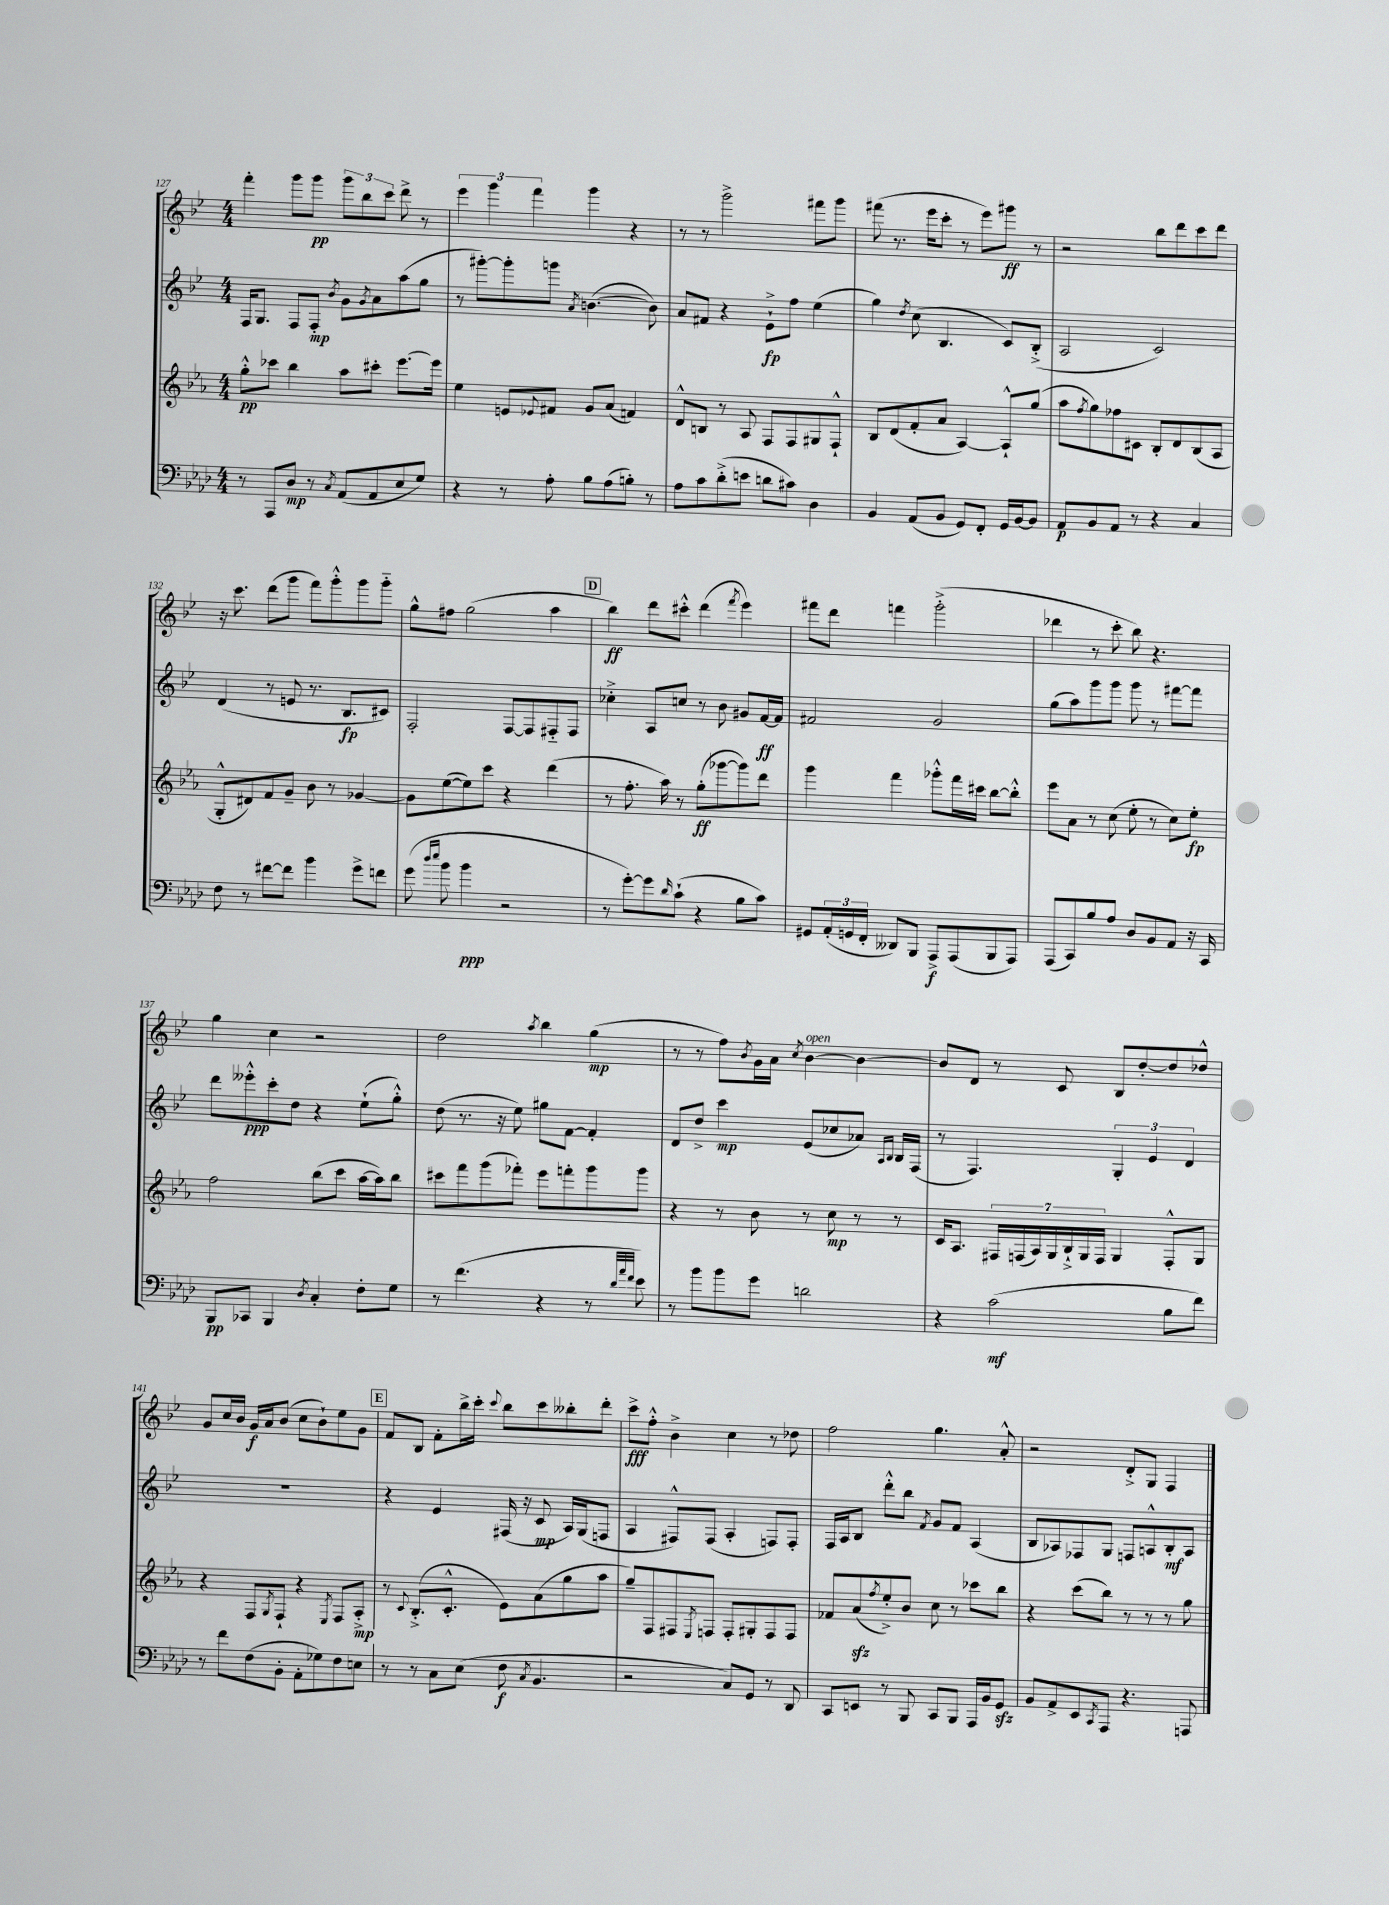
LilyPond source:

<<
\new StaffGroup <<
\new Staff = "s0" {
    \clef treble \key bes \major \numericTimeSignature \time 4/4
    f'''4-. g'''8 g'''8\pp \tuplet 3/2 { g'''8 bes''8 c'''8 } d'''8-> r8 |
    \tuplet 3/2 { ees'''4 g'''4 f'''4 } g'''4 r4 |
    r8 r8 g'''2-> fis'''8 g'''8 |
    fis'''8( r8. ees'''16 c'''8-. r8 ees'''8) gis'''8\ff r8 |
    r2 bes''8 d'''8 c'''8 d'''8 |
    r16 c'''8. d'''8( g'''8 f'''8) g'''8-.-^ g'''8 g'''8-_ |
    g''8-^ fis''8 g''2( a''4 |
    \mark \markup { \box "D" } bes''4\ff) d'''8 cis'''8-.-^ d'''4( \acciaccatura { f'''8 } ees'''4) |
    fis'''8 d'''8 f'''4 g'''2-.->( |
    des'''4 r8 c'''8-. bes''8) r4. |
    g''4 c''4 r2 |
    d''2 \acciaccatura { a''8 } bes''4 g''4\mp( |
    r8 r8 f''8) \acciaccatura { bes'8 } g'16 a'16 \acciaccatura { c''8 } bes'4~^\markup { \italic "open" } bes'4~ |
    bes'8 d'8 r8 c'8 bes8 d''8~-. d''8 des''8-^ |
    g'8 c''16 bes'16 g'16\f a'16 bes'8( c''8 bes'8-!) ees''8 g'8 |
    \mark \markup { \box "E" } f'8 bes8 f'8-. bes''16-> c'''16-. \appoggiatura { c'''8 } bes''8 c'''8 beses''8-. d'''8-. |
    c'''8->\fff f''8-.-^ bes'4-> c''4 r8 des''8 |
    f''2 g''4. a'8-.-^ |
    r2 d'8-.-> g8 f4 \bar "|." |
}
\new Staff = "s1" {
    \clef treble \key bes \major \numericTimeSignature \time 4/4
    f16 g8. f8 f8-.\mp \acciaccatura { bes'8 } g'8 \acciaccatura { g'8 } a'8 a''8( g''8 |
    r8 gis'''8~-.) gis'''8-. g'''8 \acciaccatura { a'8 } b'4.~( b'8) |
    a'8 fis'8 r4 ees'8-!->\fp f''8 ees''4( |
    g''4) \acciaccatura { d''8 } c''8( bes4. c'8) bes8-.->( |
    a2 c'2) |
    d'4( r8 e'8 r8. bes8.\fp cis'8) |
    f2-. f8~ f8 fis8-_ fis8 |
    \mark \markup { \box "D" } ces''4-.-> a8 c''8 r8 bes'8 gis'8 f'16~\ff f'16 |
    fis'2 g'2 |
    g''8( a''8) g'''8 g'''8 g'''8 r8 fis'''8~ fis'''8 |
    d'''8 eeses'''8-.-^\ppp c'''8-. d''8 r4 ees''8-!( g''8-.-^) |
    d''8( r8. r16 ees''8) gis''8 f'8~ f'4-. |
    d'8 d''8-> c'''4\mp ees'8( ces''8 aes'8) \grace { a16 bes16 } bes16 f16( |
    r8 f4.) \tuplet 3/2 { g4-. ees'4 d'4 } |
    R1 |
    \mark \markup { \box "E" } r4 ees'4 fis16( r16 c'8\mp a16) g16( f8 |
    a4 fis8-^) fis8( a4-. f8) f8-. |
    f16 a16 bes8 d'''8-.-^ bes''8 \acciaccatura { f'8 } g'8 f'8 a4( |
    bes8 aes8) fes8 g8 f8 a8-^ bes8-.\mf a8 \bar "|." |
}
\new Staff = "s2" {
    \clef treble \key ees \major \numericTimeSignature \time 4/4
    g''8-.-^\pp ces'''8 bes''4 aes''8 cis'''8-. ees'''8.~ ees'''16 |
    ees''4 e'8 \appoggiatura { ees'8 } fis'8 g'8 aes'8( f'4) |
    d'8-^ b8 r8 aes8 f8 f8 gis8 f8-!-^ |
    bes8 d'8( f'8-. aes'8 aes4~) aes8-!-^ g''8( |
    aes''8 \acciaccatura { f''8 } g''8) fes''8 cis'8 bes8-. d'8 bes8( aes8 |
    g8-.-^ dis'8) f'8 g'8-- bes'8 r8 ges'4~ |
    ges'8 ees''8~( ees''8) c'''8 r4 d'''4( |
    \mark \markup { \box "D" } r8 f''8.-. aes''16) r8 g''8-.\ff( ges'''8~ ges'''8) d'''8 |
    g'''4 f'''4 ges'''8-.-^ f'''16 cis'''16 bes''8~ bes''8-.-^ |
    ees'''8 aes'8 r8 c''8( ees''8-. r8 c''8) ees''8-.\fp |
    f''2 bes''8( c'''8 aes''16~ aes''16) bes''8 |
    cis'''8 f'''8 g'''8( fes'''8-.) ees'''8 f'''8-. g'''8 g'''8 |
    r4 r8 bes'8 r8 c''8\mp r8 r8 |
    c'16 aes8. \tuplet 7/4 { fis16 f16( aes16) g16 bes16-!-> g16 f16 } g4 f8-.-^ g8 |
    r4 f8 \acciaccatura { g8 } f8-! r4 \acciaccatura { ees8 } f8 aes8-.->\mp |
    \mark \markup { \box "E" } r8 \appoggiatura { c'8 } bes8.-.->( c'8.-.-^ ees'8) aes'8( g''8 aes''8 |
    g''8--) f8 fis8 \acciaccatura { ees8 } f8 f8-. gis8-. f8 f8 |
    fes'8 aes'8\sfz( \acciaccatura { f''8 } ees''8-.->) bes'8 c''8 r8 ces'''8 bes''8 |
    r4 c'''8( bes''8) r8 r8 r8 g''8 \bar "|." |
}
\new Staff = "s3" {
    \clef bass \key aes \major \numericTimeSignature \time 4/4
    r8 aes,,8 des8\mp r8 \acciaccatura { c8 } aes,8( aes,8 ees8 g8) |
    r4 r8 aes8-. bes8 aes8( b8-.) r8 |
    aes8 c'8 des'8-.->( e'8 d'8 cis'8) des4 |
    bes,4 aes,8( bes,8 g,8) f,8-. g,16 bes,16~ bes,8 |
    aes,8\p bes,8 aes,8 r8 r4 c4 |
    f8 r8 fis'8~ fis'8 bes'4 g'8-> f'8 |
    g'8( \grace { des''16 ees''16 } bes'8 bes'4\ppp r2 |
    \mark \markup { \box "D" } r8 g'8~-.) g'8 \grace { des'16 } c'8-!( r4 bes8 c'8) |
    gis,8 \tuplet 3/2 { aes,16-.( g,16 f,16-. } deses,8) bes,,8 aes,,8->\f aes,,8( bes,,8 aes,,8) |
    aes,,8( c,8) bes8 aes8 des8 bes,8 aes,8 r16 c,16 |
    bes,,8\pp ces,8 bes,,4 \acciaccatura { des8 } c4-. f8-. g8 |
    r8 f'4.( r4 r8 \grace { des'32 aes'32 f'32 } ees'8) |
    r8 bes'8 bes'8 g'8 d'2 |
    r4 c'2\mf( bes8 f'8) |
    r8 f'8 f8( bes,8-. aes,8-. ges8) f8 e8 |
    \mark \markup { \box "E" } r8 r8 c8 ees8( f8\f \acciaccatura { c8 } bes,4. |
    r2 c8) g,8 r8 des,8 |
    c,8 e,8 r8 bes,,8 c,8 bes,,8 aes,,16 bes,16 g,8\sfz |
    bes,8 aes,8-> ees,8 \acciaccatura { c,8 } aes,,8 r4. a,,8 \bar "|." |
}
>>
>>
\layout { \context { \Score currentBarNumber = #127 } }
